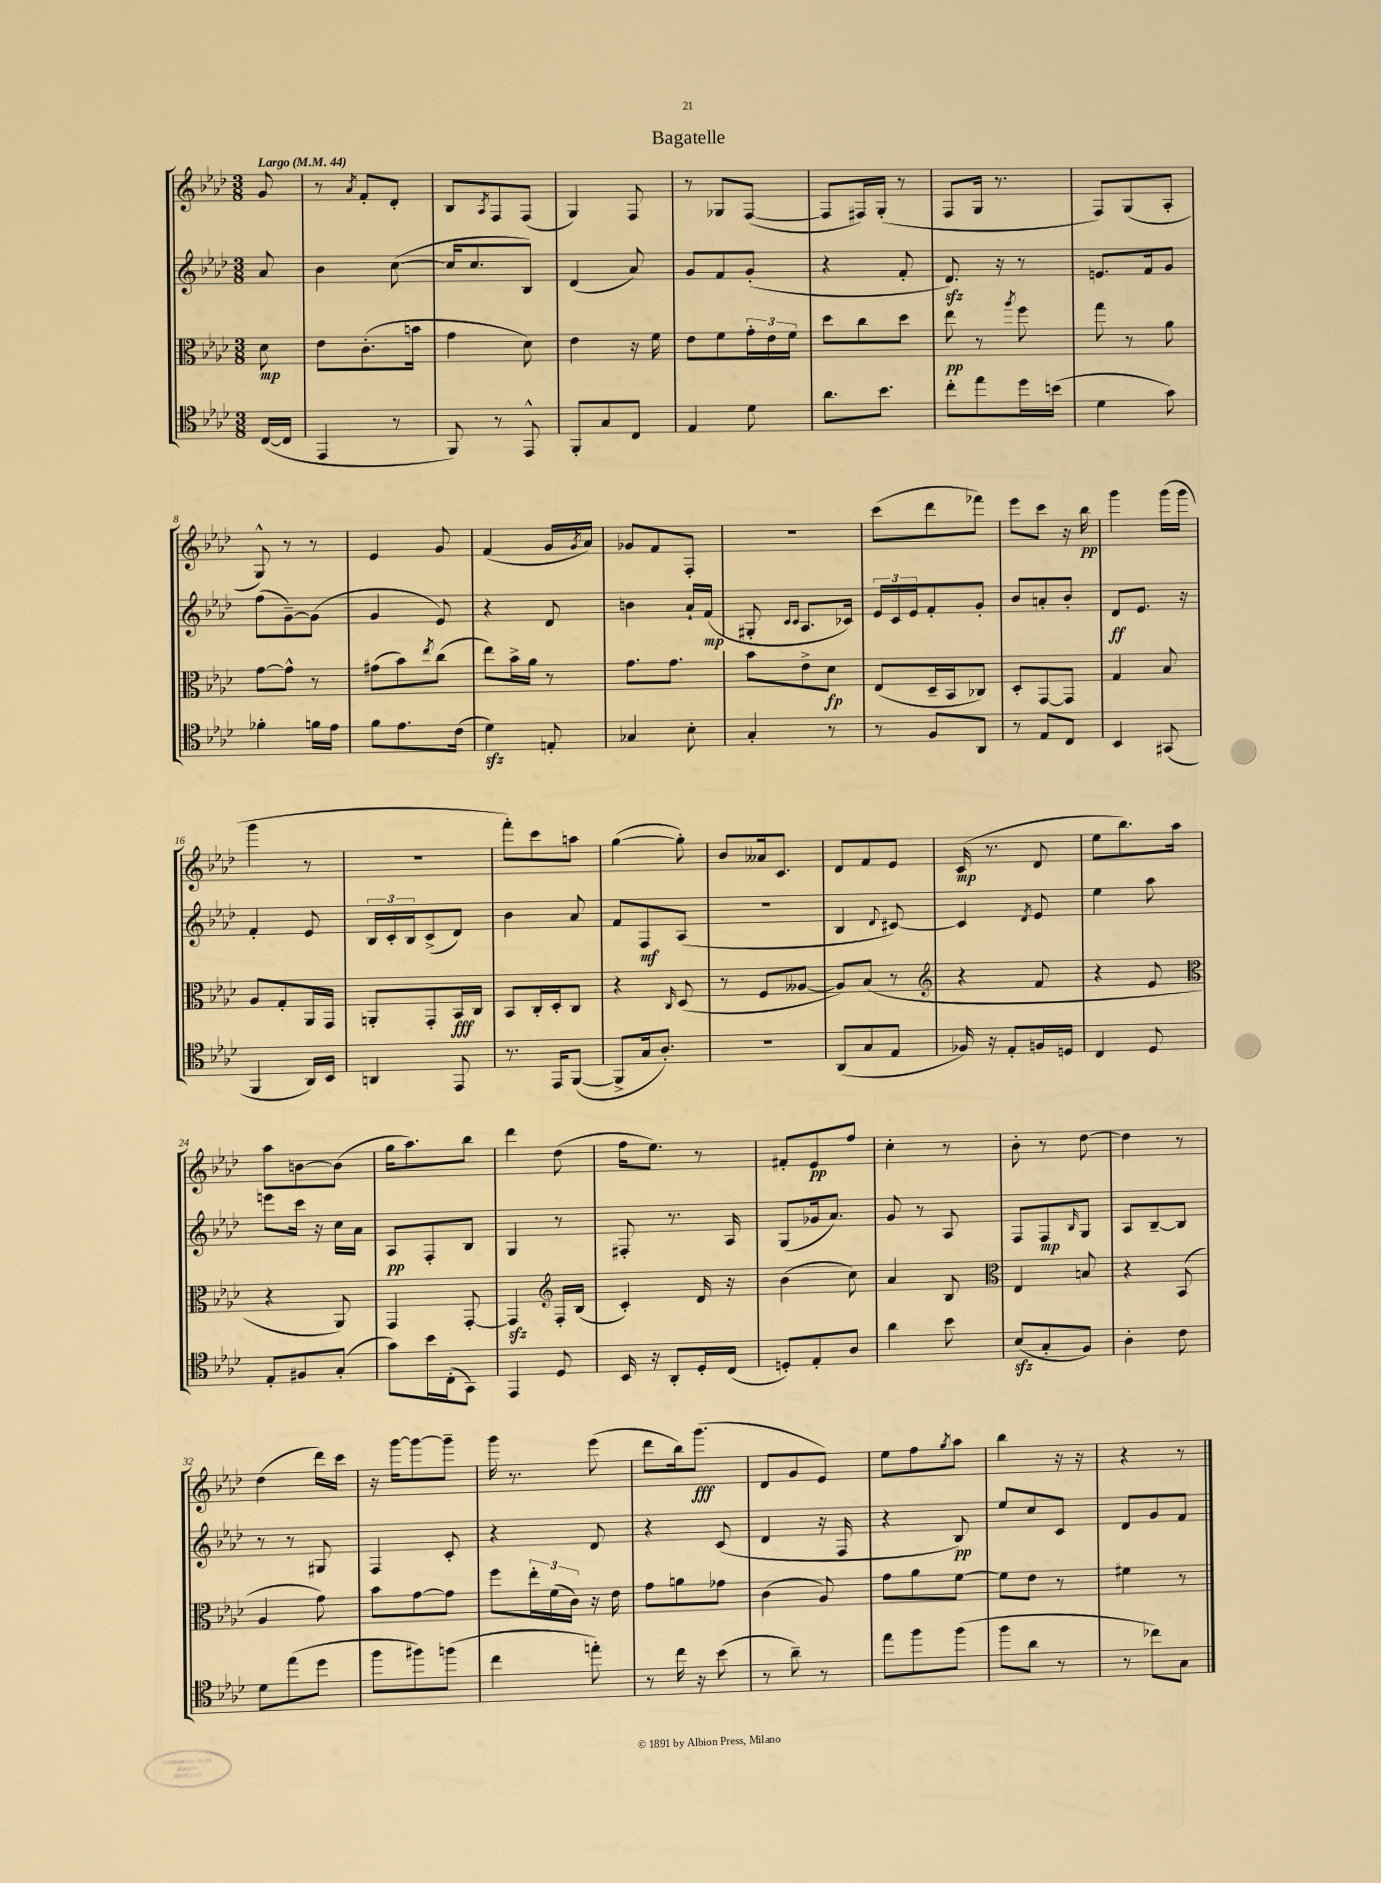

**kern	**kern	**kern	**kern
*staff4	*staff3	*staff2	*staff1
*clefC4	*clefC3	*clefG2	*clefG2
*k[b-e-a-d-]	*k[b-e-a-d-]	*k[b-e-a-d-]	*k[b-e-a-d-]
*M3/8	*M3/8	*M3/8	*M3/8
*MM44	*MM44	*MM44	*MM44
([16C	8d-	8a-	8g
16C]	.	.	.
=	=	=	=
4EE-	8e-	4b-	8r
.	.	.	8qa-
.	(8.c'	.	8f'
8r	.	([8cc	8d-'
.	16b	.	.
=	=	=	=
8FF)	4g	16cc]	8B-
.	.	8.cc	.
.	.	.	8qA-
8r	.	.	8F
8EE-^^	8d-)	8B-)	(8F
=	=	=	=
8FF'	4e-	(4d-	4G)
8G	.	.	.
8C	16r	8a-)	8F
.	16f	.	.
=	=	=	=
4E-	8e-	8g	8r
.	8f	8f	8G-
8d-	24g'	(8g'	([8F
.	24e-	.	.
.	24f	.	.
=	=	=	=
8.a-	8dd-	4r	8F]
.	8cc	.	16F#)
8.b-	.	.	(16G'
.	8dd-	8f'	8r
=	=	=	=
8cc'	8ee-	8.d-)	8F
8ee-	8r	.	16G
.	.	16r	8.r
.	8qaa-	.	.
16dd-	8ff	8r	.
(16b	.	.	.
=	=	=	=
4d-	8gg	8.e	8F)
.	8r	.	(8G
.	.	16f	.
8g)	8a-	8g	8A-'
=	=	=	=
4f-'	[8g	(8ff	8G^^)
.	8g^^]	[8g~)	8r
16f	8r	(8g]	8r
16e-	.	.	.
=	=	=	=
8f	(8g#	4g	4e-
8.e-	8b-)	.	.
.	8qee-	.	.
.	(8cc	8e-)	8g
(16c	.	.	.
=	=	=	=
4d-)	8ee-)	4r	(4f
.	16b-^	.	.
.	16a-	.	.
8E'	8r	8d-	16g
.	.	.	8qg
.	.	.	16a-)
=	=	=	=
4G-	8.g	4b	8g-
.	.	.	8f
.	8.g	.	.
8B-'	.	16a-`	8F'
.	.	(16f	.
=	=	=	=
4G'	8b-	8G#'	4.r
.	.	16qqc	.
.	.	16qqc	.
.	8e-^	8.A-	.
8r	8d-	.	.
.	.	16c-)	.
=	=	=	=
8r	(8E-	24e-	(8ccc
.	.	24c	.
.	.	24e-	.
8F	16D-~	8f'	8ddd-
.	16BB-	.	.
8AA-	8C-)	8g'	8fff-)
=	=	=	=
8r	8D-'	8b-	8eee-
8E-	[8GG	8a'	8ccc
8C	8GG]	8b-'	16r
.	.	.	16bb-
=	=	=	=
4BB-	4G	8d-	4ggg
.	.	8.e-	.
(8GG#	8B-	.	(16ggg
.	.	16r	16ggg
=	=	=	=
4FF	8A-	4f'	4ggg
.	8G'	.	.
16AA-)	16AA-	8e-	8r
16BB-	16GG	.	.
=	=	=	=
4AA	8AA'	24B-	4.r
.	.	24c'	.
.	.	24B-	.
.	8GG'	(8c^	.
8EE-	16BB-	8d-)	.
.	16C	.	.
=	=	=	=
8.r	8BB-	4b-	8fff')
.	16C'	.	8ccc
16EE-	16D-'	.	.
([8FF	8C	8a-	8aa
=	=	=	=
8FF^]	4r	8f	([4gg
16G	.	8F	.
8.A-')	.	.	.
.	16qqC	.	.
.	(8D-	(8A-	8gg'])
=	=	=	=
4.r	8r	4.r	8b-
.	8F	.	16a--
.	.	.	8.c
.	[8A--	.	.
=	=	=	=
(8AA-	8A--])	4B-	8d-
8G	(8B-	.	8f
.	.	8qqd-	.
8E-	8r	[8c#)	8e-
=	=	=	=
*	*clefG2	*	*
16F-)	4r	4c#]	(16c
16r	.	.	8.r
8E-'	.	.	.
.	.	8qd-	.
16F	8f	8e-	8d-
16D	.	.	.
=	=	=	=
4C	4r	4ee-	8ee-
.	.	.	8.bb-)
8D-	8e-	8aa-	.
.	.	.	16aa-
=	=	=	=
*	*clefC3	*	*
8E-'	4r	8eee	8aa-
8F#	.	16ccc	[8b
.	.	16r	.
(8G'	8AA-)	16cc	(8b]
.	.	16a-	.
=	=	=	=
8g)	4GG	8A-	16gg
.	.	.	8.aa-)
16b-	.	8F'	.
(16C'	.	.	.
8GG)	[8GG'	8B-	8bb-
=	=	=	=
4EE-	4GG]	4G	4ddd-
*	*clefG2	*	*
8D-	16F'	8r	(8dd-
.	(16B-	.	.
=	=	=	=
16BB-	4c')	8F#'	16ff
16r	.	.	8.ee-)
8AA-'	.	8.r	.
16D-'	16d-	.	8r
(16C	16r	16A-	.
=	=	=	=
8D')	(4b-	(8G	8f#'
8E-'	.	16g-	8e-
.	.	8.a-)	.
8A-	8cc)	.	8ff
=	=	=	=
4a-	4a-	8g	4cc'
.	.	8r	.
8b-	8B-	8A-	8r
=	=	=	=
*	*clefC3	*	*
(8B-	4E-	8F	8b-'
8G'	.	8F	8r
.	.	16qqB-	.
8F)	8B	8G	[8dd-
=	=	=	=
4A-'	4r	8A-	4dd-]
.	.	[8B-~	.
8c	(8BB-	8B-]	8r
=	=	=	=
8d-	4A-	8r	(4dd-
(8ee-	.	8r	.
8dd-	8g)	8G#	16ddd-)
.	.	.	16ccc
=	=	=	=
8ff	8b-	4F	16r
.	.	.	[16ggg
8ff#)	[8g	.	8ggg_
(8ff	8g]	8c'	8ggg~]
=	=	=	=
4cc	8ff	4r	16ggg
.	.	.	8.r
.	24ee-'	.	.
.	(24f	.	.
.	24c)	.	.
8ee')	16r	8d-	(8eee-
.	16e-	.	.
=	=	=	=
8r	8g	4r	8ddd-
16cc	8a	.	16bb-)
16r	.	.	(8.ggg
(8b-	8g-	(8c	.
=	=	=	=
8r	(4c	4d-	8d-
8a-~)	.	.	8g
8r	8A-)	16r	8e-)
.	.	16F	.
=	=	=	=
8ee-	8g	4r	8ee-
8ff	8a-	.	8ff
.	.	.	8qgg
(8ff	[8f	8B-)	8aa-
=	=	=	=
8ff	8f]	8ee-	4bb-
8a-	8e-	8cc	.
8r	8r	8c	16r
.	.	.	16r
=	=	=	=
8r	4f#	8d-	4r
8cc-)	.	8g	.
8G	8r	8f	8r
==	==	==	==
*-	*-	*-	*-
